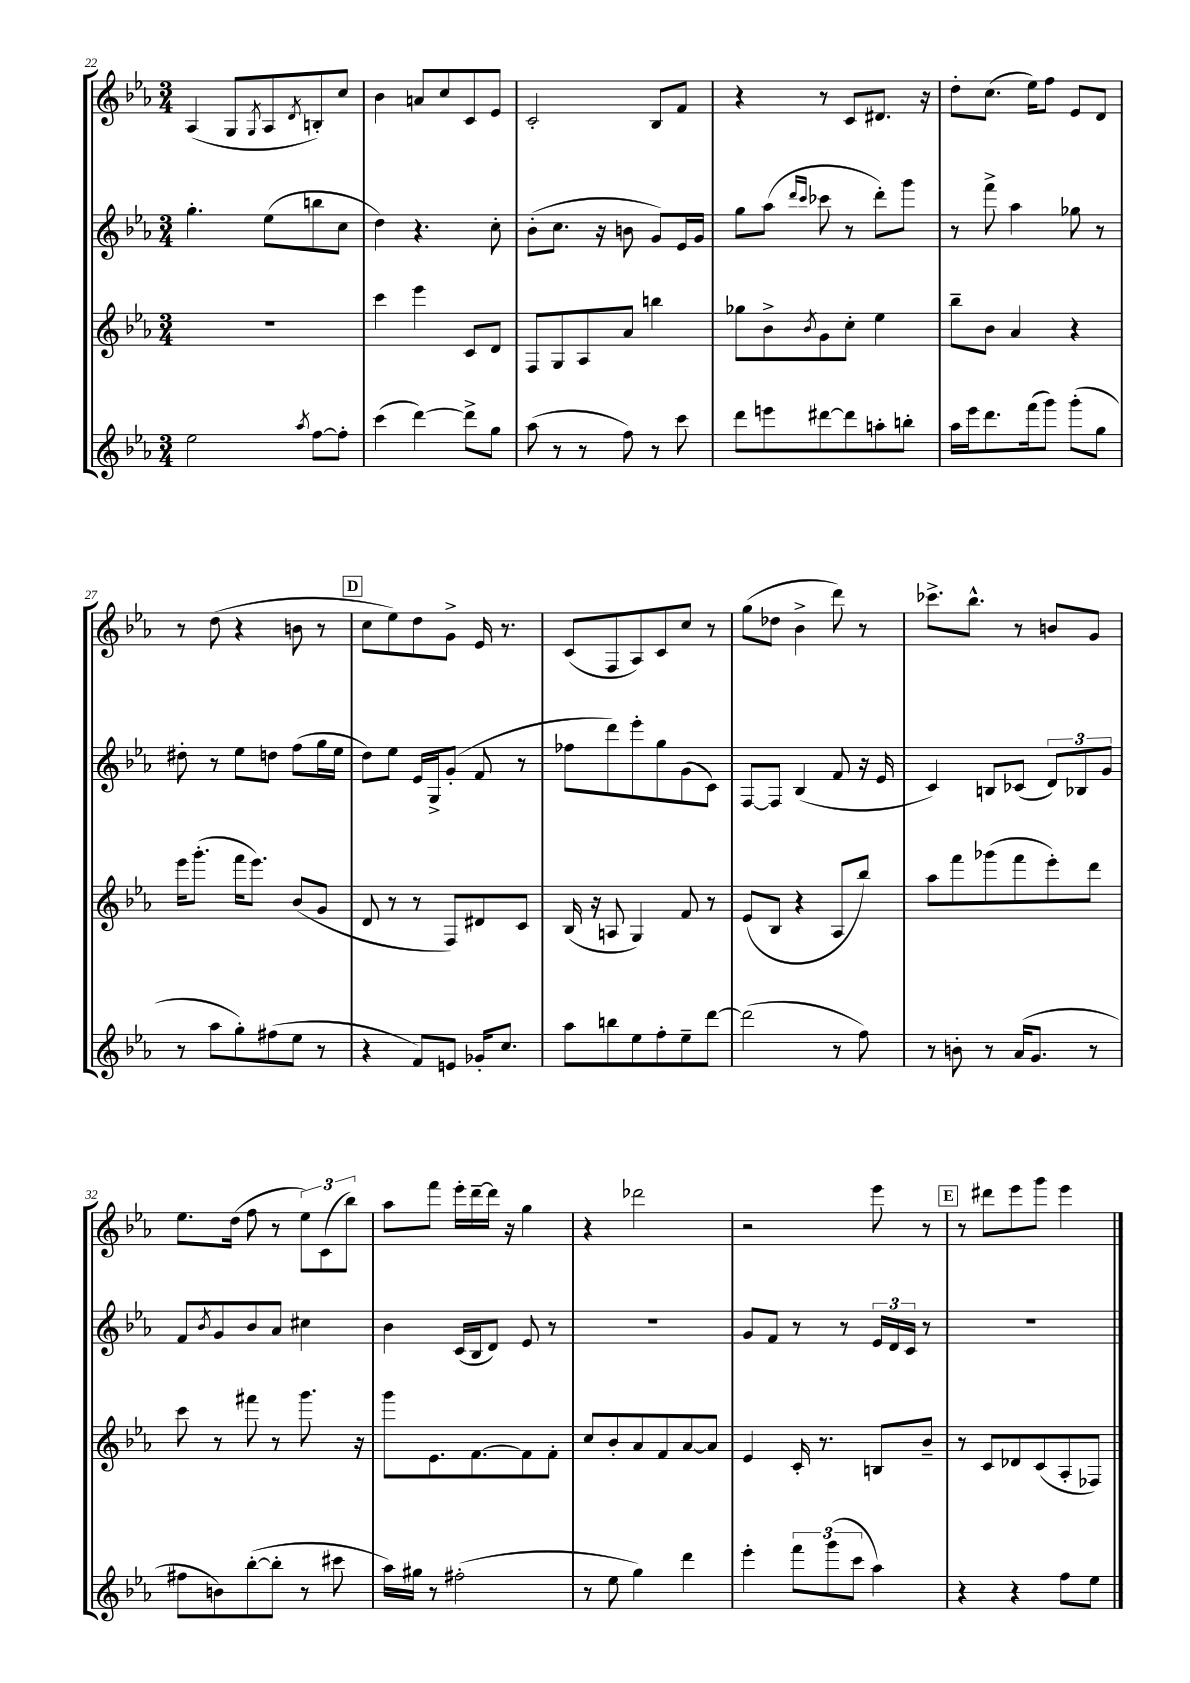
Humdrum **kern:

**kern	**kern	**kern	**kern
*staff4	*staff3	*staff2	*staff1
*clefG2	*clefG2	*clefG2	*clefG2
*k[b-e-a-]	*k[b-e-a-]	*k[b-e-a-]	*k[b-e-a-]
*M3/4	*M3/4	*M3/4	*M3/4
2ee-\	2.r	4.gg'\	(4A-/
.	.	.	8G/L
.	.	.	8qG/
.	.	(8ee-\L	8A-/
8qaa-/	.	.	8qd/
[8ff\L	.	8bb\	8B'/)
8ff'\]J	.	8cc\J	8cc/J
=	=	=	=
(4ccc\	4ccc\	4dd\)	4b-\
[4ddd\)	4eee-\	4.r	8a/L
.	.	.	8cc/
8ddd^\]L	8c/L	.	8c/
8gg\J	8d/J	8cc'\	8e-/J
=	=	=	=
(8aa-\	8F/L	(8b-'\L	2c'/
8r	8G/	8.cc\J	.
8r	8A-/	.	.
.	.	16r	.
8ff\)	8a-/J	8b\	.
8r	4bb\	8g/L)	8B-/L
8ccc\	.	16e-/L	8f/J
.	.	16g/JJ	.
=	=	=	=
8ddd\L	8gg-\L	8gg\L	4r
8eee\	8b-^\	(8aa-\J	.
.	.	16qqddd/LL	.
.	8qb-/	16qqccc/JJ	.
[8ddd#\	8g\	8ccc-\	8r
8ddd#\]	8cc'\J	8r	8c/L
8aa'\	4ee-\	8ddd'\L)	8.d#/J
8bb'\J	.	8ggg\J	.
.	.	.	16r
=	=	=	=
16aa-\LL	8bb-~\L	8r	8dd'\L
16eee-\J	.	.	.
8.ddd\	8b-\J	8fff^\	(8.cc\J
.	4a-/	4aa-\	.
(16fff\k	.	.	16ee-\LK)
8ggg\J)	.	.	8ff\J
(8ggg'\L	4r	8gg-\	8e-/L
8gg\J	.	8r	8d/J
=	=	=	=
8r	16eee-\LK	8dd#'\	8r
.	(8.ggg'\J	.	.
8aa-\L	.	8r	(8dd\
8gg'\)	16fff\LK	8ee-\L	4r
.	8.eee-\J)	.	.
(8ff#\	.	8dd\J	.
8ee-\J	(8b-/L	(8ff\L	8b\
8r	8g/J	16gg\L	8r
.	.	16ee-\JJ	.
=	=	=	=
4r	8d/	8dd\L)	8cc\L
.	8r	8ee-\J	8ee-\)
8f/L)	8r	16e-/LL	8dd\
.	.	16G^/J	.
8e/J	8F/L)	(8g'/J	8g^\J
16g-'/LK	8d#/	8f/	16e-/
8.cc/J	.	.	8.r
.	8c/J	8r	.
=	=	=	=
8aa-\L	(16B-/	8ff-\L	(8c/L
.	16r	.	.
8bb\	8A/	8ddd\)	8F/
8ee-\	4G/)	8eee-'\	8A-/)
8ff'\	.	8gg\	8c/
8ee-~\	8f/	(8g\	8cc/J
[8ddd\J	8r	8c\J)	8r
=	=	=	=
(2ddd\]	(8e-/L	[8F/L	(8gg\L
.	8B-/J	8F/]J	8dd-\J
.	4r	(4B-/	4b-^\
8r	8A-/L	8f/	8ddd\)
8ff\)	8bb-/J)	16r	8r
.	.	16e-/	.
=	=	=	=
8r	8aa-\L	4c/)	8.ccc-^\L
8b'\	8fff\	.	.
.	.	.	8.bb-^^\J
8r	(8ggg-\	8B/L	.
(16a-/LK	8fff\	(8c-/J	8r
8.g/J	.	.	.
.	8eee-'\)	12d/L)	8b/L
.	.	12B-/	.
8r	8ddd\J	.	8g/J
.	.	12g/J	.
=	=	=	=
8ff#\L	8ccc\	8f/L	8.ee-\L
.	.	8qb-/	.
8b\)	8r	8g/	.
.	.	.	(16dd\Jk
([8bb-'\	8fff#\	8b-/	8ff\
8bb-'\]J	8r	8a-/J	8r
8r	8.ggg\	4cc#\	12ee-\L)
.	.	.	(12c\
8ccc#\	.	.	.
.	.	.	12bb-\J)
.	16r	.	.
=	=	=	=
16aa-\LL)	8ggg\L	4b-\	8aa-\L
16gg#\JJ	.	.	.
8r	8.e-\	.	8fff\J
(2ff#'\	.	(16c/LL	16eee-'\LL
.	[8.f\	16B-/J	[16ddd~\
.	.	8d/J)	16ddd\]JJ
.	.	.	16r
.	8f\]	8e-/	4gg\
.	8f'\J	8r	.
=	=	=	=
8r	8cc/L	2.r	4r
8ee-\	8b-'/	.	.
4gg\)	8a-/	.	2ddd-\
.	8f/	.	.
4ddd\	[8a-/	.	.
.	8a-/]J	.	.
=	=	=	=
4eee-'\	4e-/	8g/L	2r
.	.	8f/J	.
12fff\L	16c'/	8r	.
.	8.r	.	.
(12ggg\	.	.	.
.	.	8r	.
12ccc\J	.	.	.
4aa-\)	8B/L	24e-/LL	8eee-\
.	.	24d/	.
.	.	24c/JJ	.
.	8b-~/J	8r	8r
=	=	=	=
4r	8r	2.r	8r
.	8c/L	.	8ddd#\L
4r	8d-/	.	8eee-\
.	(8c/	.	8ggg\J
8ff\L	8A-'/	.	4eee-\
8ee-\J	8F-/J)	.	.
==	==	==	==
*-	*-	*-	*-
